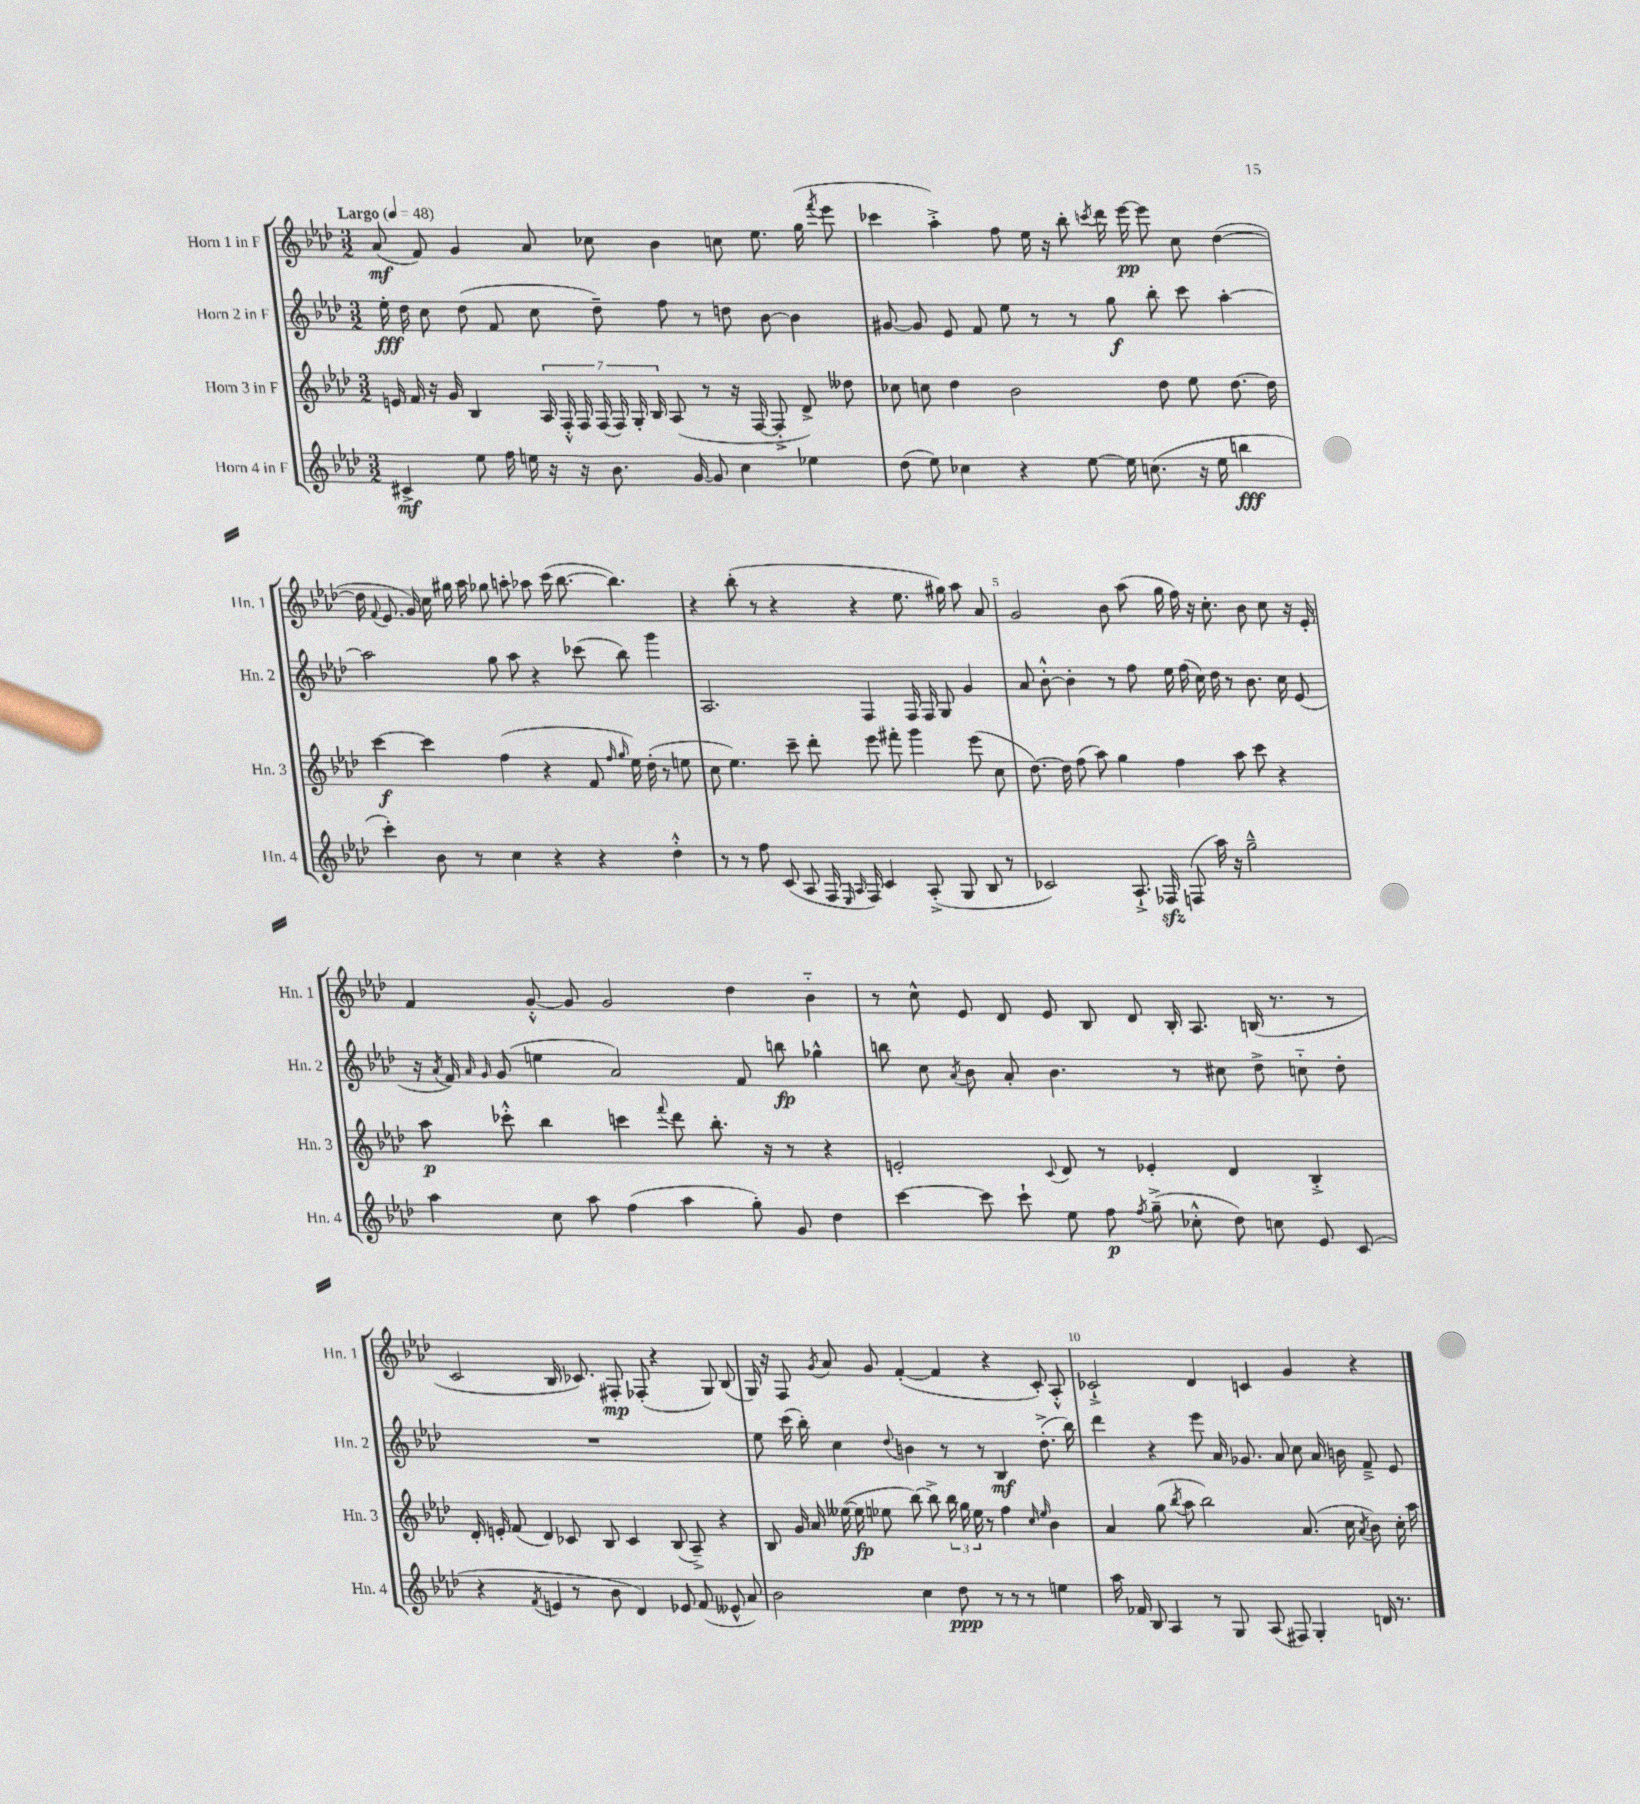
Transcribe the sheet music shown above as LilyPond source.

<<
\new StaffGroup <<
\new Staff = "s0" \with { instrumentName = "Horn 1 in F" shortInstrumentName = "Hn. 1" } {
    \clef treble \key aes \major \numericTimeSignature \time 3/2 \tempo "Largo" 4 = 48
    \autoBeamOff aes'8\mf( f'8) g'4 aes'8 ces''8 bes'4 c''8 ees''8. g''16( \acciaccatura { f'''8 } ees'''8 |
    ces'''4 aes''4-.->) f''8 ees''16 r16 bes''8-. \acciaccatura { c'''8 } des'''16 ees'''16~\pp ees'''8 c''8 des''4~( |
    des''16 \appoggiatura { f'8 } ees'8. g'16) c''16 gis''16 aes''16 ges''8 a''8-. aes''8 c'''16( bes''8.~ bes''4.) |
    r4 bes''8-.( r8 r4 r4 ees''8. gis''16) aes''8 aes'8 |
    g'2 bes'8 aes''8( g''16 f''16) r16 c''8.-. bes'8 c''8 r16 ees'16-. |
    f'4 g'8~-.-^ g'8 g'2 des''4 bes'4-_ |
    r8 c''8-^ ees'8 des'8 ees'8 bes8 des'8 bes16-. aes8. b16( r8. r8 |
    c'2 bes16 ces'8.) fis8-.\mp fes8-.( r4 g8) bes8( |
    g16) r16 f8 \acciaccatura { g'8 } aes'8 g'8 f'4~-.( f'4 r4 c'8-.) aes8-.-^ |
    ces'2-!-> des'4 c'4 g'4 r4 \bar "|." |
}
\new Staff = "s1" \with { instrumentName = "Horn 2 in F" shortInstrumentName = "Hn. 2" } {
    \clef treble \key aes \major \numericTimeSignature \time 3/2
    \autoBeamOff ees''16-.\fff des''16 c''8 des''8( f'8 c''8 des''8--) f''8 r8 d''8 bes'8~ bes'4 |
    gis'8~ gis'8 ees'8 f'8 ees''8 r8 r8 g''8\f bes''8-. c'''8 aes''4~-. |
    aes''2 g''8 aes''8 r4 ces'''8( bes''8) g'''4 |
    aes2. f4 f16 f16 g8 g'4 |
    aes'8 bes'8~-.-^ bes'4-. r8 f''8 ees''16 f''16( c''16) des''16 r8 bes'8. c''16 ees'8( |
    r16 \acciaccatura { aes'8 } f'16) \grace { aes'16 g'16 } g'8( e''4 aes'2) f'8 b''8\fp ges''4-^ |
    b''8 c''8 \acciaccatura { aes'8 } bes'8 aes'8-. bes'4. r8 cis''8 des''8-> c''8-_ des''8-. |
    R1. |
    ees''8 c'''16( bes''16-.) c''4 \appoggiatura { des''8 } b'4 r8 r8 bes4\mf des''8.-.->( bes''16) |
    des'''4 r4 ees'''8 aes'16 ges'8. aes'8 c''8 aes'16 b'16 f'8---> ees'8 \bar "|." |
}
\new Staff = "s2" \with { instrumentName = "Horn 3 in F" shortInstrumentName = "Hn. 3" } {
    \clef treble \key aes \major \numericTimeSignature \time 3/2
    \autoBeamOff e'16 f'16 r16 g'16 bes4 \tuplet 7/4 { aes16 f16-.-^ f16 f16( f16) g16-. bes16 } aes8( r8 r16 f16~ f8-.-> des'8->) deses''8 |
    ces''8 c''8 des''4 bes'2 des''8 ees''8 des''8.~ des''16 |
    c'''4~\f c'''4 f''4( r4 f'8 \grace { f''16 g''16 } ees''16) des''16-.( r8 e''8 |
    c''8 ees''4.) c'''8-- des'''8-. ees'''8 fis'''8-. g'''4 ees'''8( c''8 |
    des''8.~) des''16 f''8( aes''8) g''4 f''4 aes''8 c'''8 r4 |
    aes''8\p ces'''8-.-^ bes''4 c'''4 \appoggiatura { f'''8 } des'''8 bes''8.-. r16 r8 r4 |
    e'2-. \appoggiatura { c'8 } des'8 r8 ees'4-. des'4 bes4-.-> |
    des'16-. e'16-. f'8( des'4) ces'8 bes8 ces'4 bes8( aes8--->) r4 |
    bes8 g'16 aes'16 eeses''16~( eeses''16\fp ees''8 bes''8~) bes''8-> \tuplet 3/2 { bes''16 g''16 ees''16 } r8 f''4 \grace { c''16 ees''16 } bes'4 |
    aes'4 g''8( \acciaccatura { bes''8 } aes''8 bes''2) aes'8.( c''16 \acciaccatura { aes'8 } bes'8) c''16-. aes''16 \bar "|." |
}
\new Staff = "s3" \with { instrumentName = "Horn 4 in F" shortInstrumentName = "Hn. 4" } {
    \clef treble \key aes \major \numericTimeSignature \time 3/2
    \autoBeamOff cis'4->\mf ees''8 f''16 e''16 r16 r16 bes'8. g'16~ g'8 c''4 ees''4 |
    des''8( ees''8) ces''4 r4 ees''8~ ees''16 c''8.( r16 ees''16 b''4\fff |
    c'''4-.) bes'8 r8 c''4 r4 r4 des''4-.-^ |
    r8 r8 f''8 c'8( aes8 f16 \grace { ees16 aes16 } f16) c'4 aes8-.->( g8 bes8 r8 |
    ces'2) aes8.-!-> fes16\sfz f8( aes''16) r16 g''2---^ |
    aes''4 c''8 aes''8 f''4( aes''4 g''8-.) g'8 des''4 |
    c'''4~ c'''8 c'''8-! ees''8 f''8\p \acciaccatura { f''8 } g''8--->( ces''8-.-^ des''8) c''8 ees'8 c'8( |
    r4 \acciaccatura { f'8 } e'4 r8 bes'8 des'4) ees'8 f'8( eeses'8-^ aes'8) |
    bes'2 c''4 des''8\ppp r8 r8 r8 e''4 |
    aes''16 fes'16 bes8 aes4 r8 g8 aes8( fis8) g4-. d'16 r8. \bar "|." |
}
>>
>>
\layout { \context { \Score \override BarNumber.break-visibility = ##(#f #t #t) barNumberVisibility = #(every-nth-bar-number-visible 5) } }
